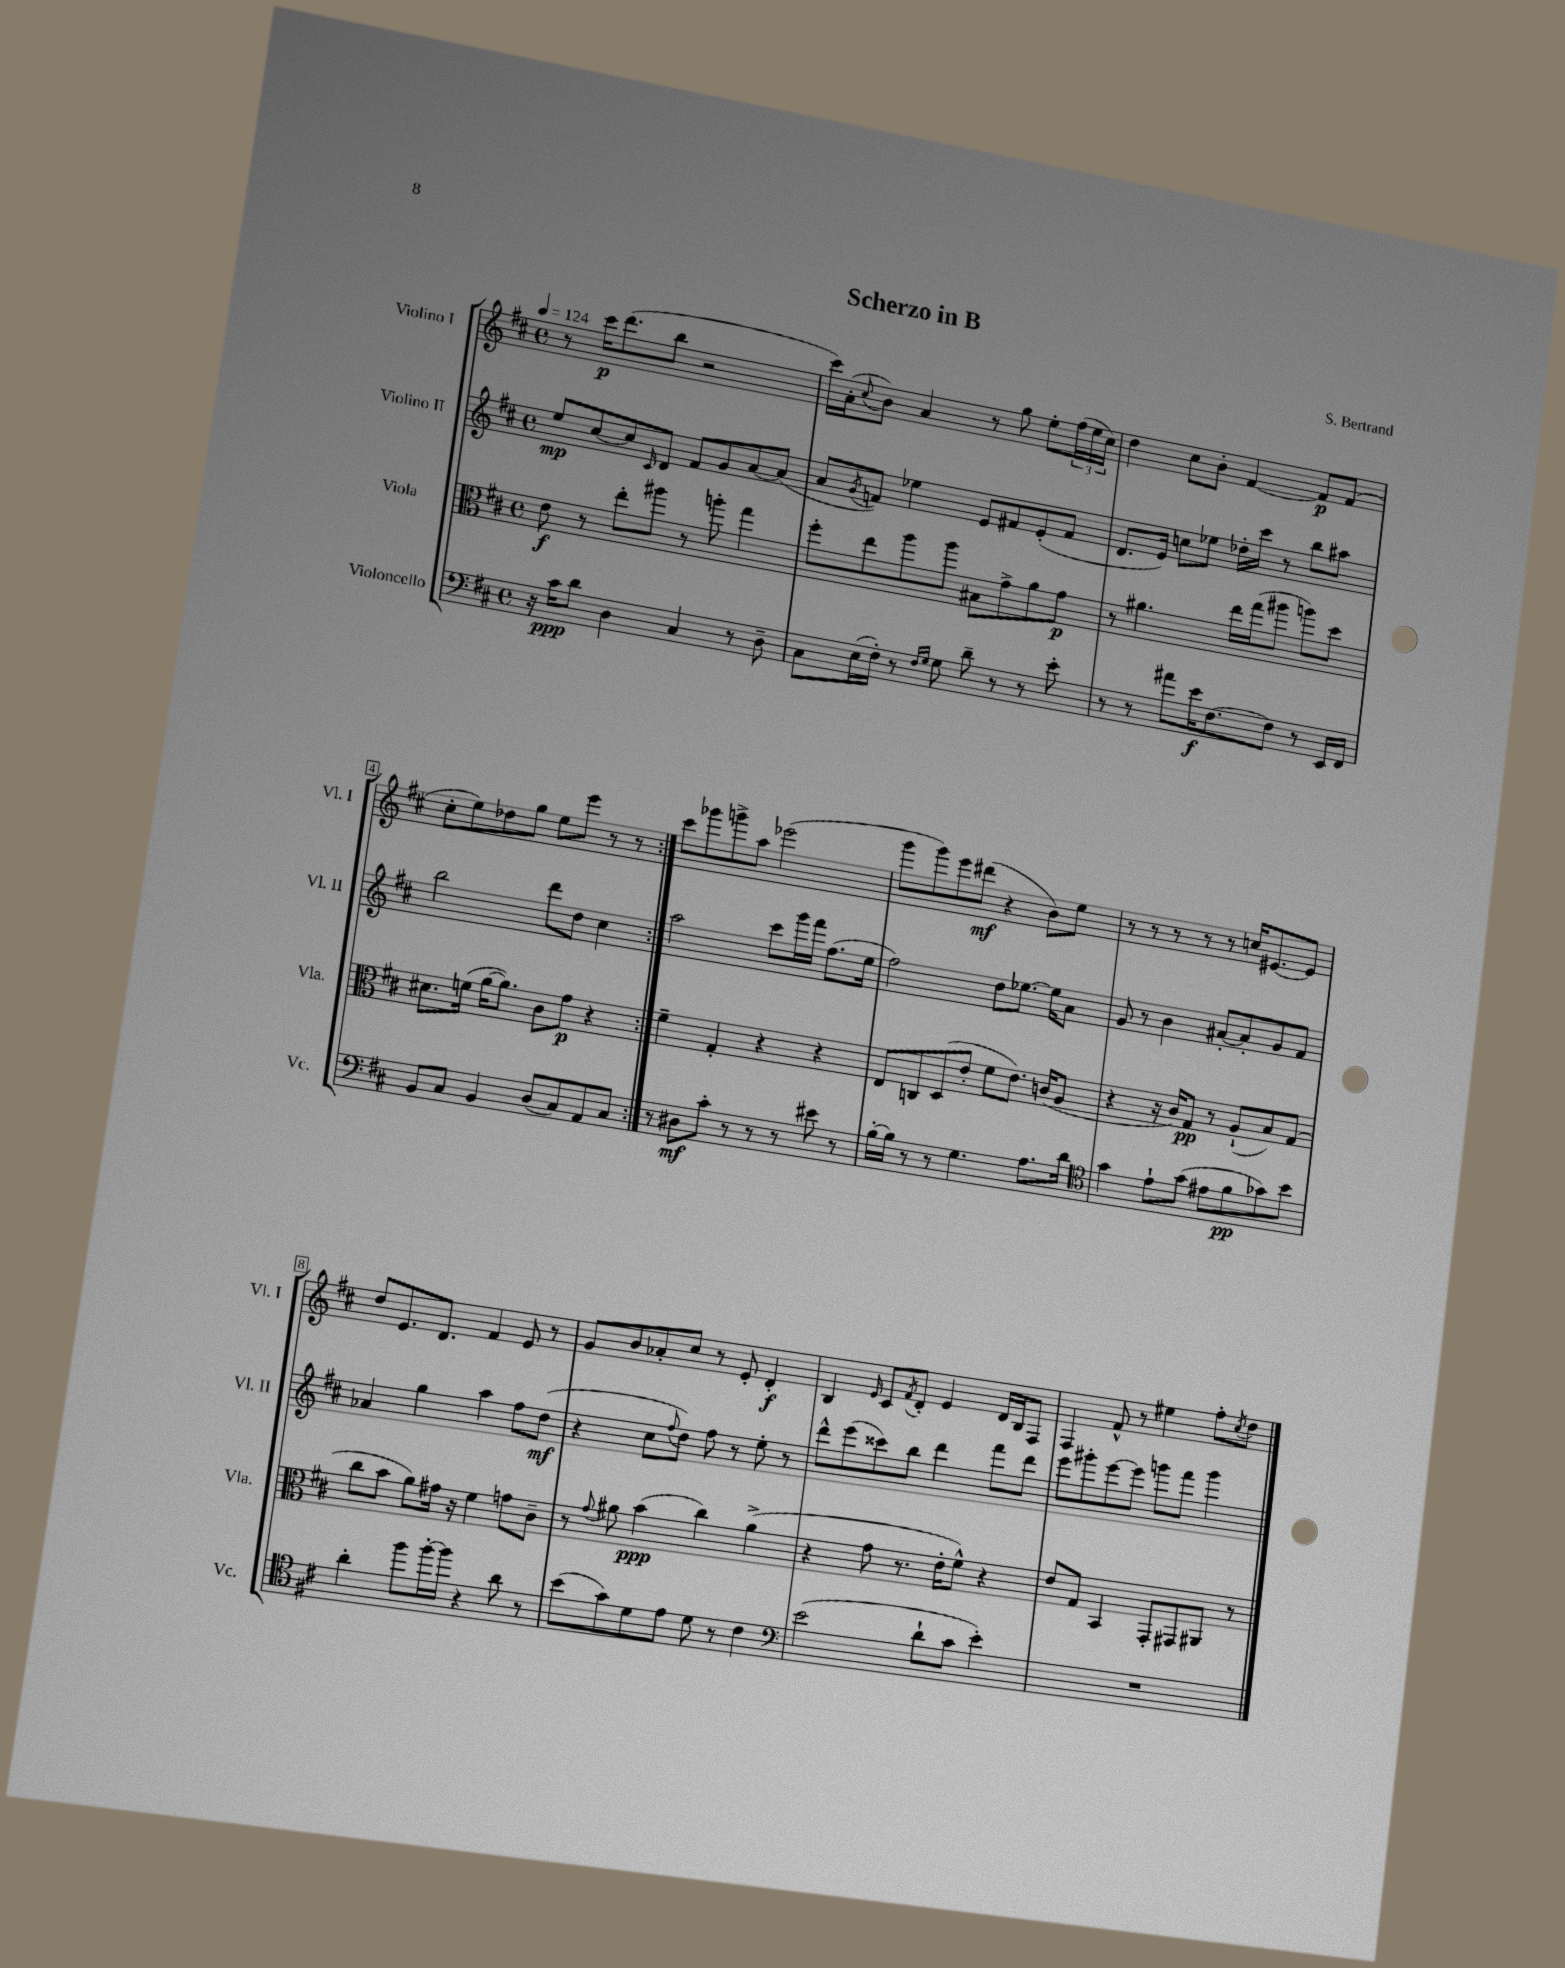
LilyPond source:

\header { title = "Scherzo in B" composer = "S. Bertrand" }
<<
\new StaffGroup <<
\new Staff = "s0" \with { instrumentName = "Violino I" shortInstrumentName = "Vl. I" } {
    \clef treble \key d \major \defaultTimeSignature \time 4/4 \tempo 4 = 124
    \repeat volta 2 { r8 cis'''16\p d'''8.( b''8 r2 |
    cis'''16) a'16-.( \appoggiatura { cis''8 } b'8) a'4 r8 g''8 e''8-. \tuplet 3/2 { fis''16( e''16 cis''16) } |
    d''4 cis''8 b'8-. fis'4~ fis'8\p fis'8( |
    cis''8-. e''8) des''8 g''8 e''8 e'''8 r8 r8 | }
    cis'''8 ges'''8 g'''8-> a''8 ees'''2( |
    g'''8 g'''8) e'''8 dis'''8\mf( r4 b'8) e''8 |
    r8 r8 r8 r8 r8 c''16 eis'8.~ eis'8 |
    d''8 e'8. d'8. fis'4 e'8 r8 |
    g'8 b'8 aes'8-. cis''8 r8 e'8-. d'4-.\f |
    b4 \grace { e'16 } cis'8 \acciaccatura { fis'8 } d'8-. e'4 d'16 b16 fis8 |
    fis4 fis'8-^ r8 eis''4 fis''8-. \acciaccatura { cis''8 } d''8 \bar "|." |
}
\new Staff = "s1" \with { instrumentName = "Violino II" shortInstrumentName = "Vl. II" } {
    \clef treble \key d \major \defaultTimeSignature \time 4/4
    \repeat volta 2 { e''8\mp cis''8~ cis''8 \grace { cis'16 } d'8 fis'8 g'8 a'8~ a'8( |
    a'8 \acciaccatura { g'8 } f'8) ees''4 e'8 fis'8 e'8-.( fis'8 |
    d'8. e'16) c''8 ees''8 des''16-. cis'''16 r8 b''8 ais''8 |
    b''2 d'''8 d''8 cis''4 | }
    a''2 cis'''8 g'''16 fis'''16 fis''8.( e''16 |
    fis''2) d''8 ees''8.~ ees''16 a'8 |
    g'8 r8 b'4 ais'8~-. ais'8-. g'8 fis'8 |
    aes'4 g''4 a''4 fis''8 d''8\mf( |
    r4 cis''8 \appoggiatura { fis''8 } d''8) fis''8 r8 e''8-. r8 |
    d'''8-^ e'''8( cisis'''8) b''8 d'''4 fis'''8 d'''8 |
    e'''8 gis'''8-. e'''8~ e'''8 g'''8 fis'''8 g'''4 \bar "|." |
}
\new Staff = "s2" \with { instrumentName = "Viola" shortInstrumentName = "Vla." } {
    \clef alto \key d \major \defaultTimeSignature \time 4/4
    \repeat volta 2 { e'8\f r8 e''8-. ais''8 r8 a''8-. g''4 |
    fis''8-. e''8 a''8 a''8 bis8 g'8-> a'8 g'8\p |
    r8 ais'4. e''16 g''16( ais''8 a''8) d''8 |
    dis'8. f'16( a'16~ a'8.) cis'8 g'8\p r4 | }
    fis'4-- g4-. r4 r4 |
    e8 c8 d8( e'8-. fis'8 e'8.) c'16( a8 |
    r4 r16 cis'16) g8\pp r8 a8-!( b8) g8( |
    cis''8 b'8 a'8) gis'16 r16 fis'4 g'8 cis'8-- |
    r8 \appoggiatura { g'8 } ais'8 b'4\ppp( cis''4) ais'4->( |
    r4 g'8 r8. e'16-. fis'8-^) r4 |
    e'8 g8 b,4 g,8-. gis,8 ais,8 r8 \bar "|." |
}
\new Staff = "s3" \with { instrumentName = "Violoncello" shortInstrumentName = "Vc." } {
    \clef bass \key d \major \defaultTimeSignature \time 4/4
    \repeat volta 2 { r16 cis'16\ppp d'8 d4 cis4 r8 d8-- |
    cis8 e16( fis16-.) r8 \grace { fis16 g16 } g8 d'8-- r8 r8 e'8-. |
    r8 r8 ais'8 e'16\f fis8.~ fis8 r8 e,16 fis,16 |
    b,8 cis8 b,4 d8( cis8) a,8 cis8 | }
    r8 dis8\mf cis'8-. r8 r8 r8 eis'8 r8 |
    b16~-. b16 r8 r8 g4. a8. d'16 |
    \clef tenor g'4 e'8-! g'8( eis'8 fis'8\pp ges'8) b'8 |
    a'4-. fis''8 fis''16~-. fis''16 r4 a'8 r8 |
    b'8( g'8) d'8 e'8 d'8 r8 cis'4 |
    \clef bass e'2( d'8-! cis'8 e'4-.) |
    R1 \bar "|." |
}
>>
>>
\layout { \context { \Score \override BarNumber.stencil = #(make-stencil-boxer 0.1 0.3 ly:text-interface::print) } }
